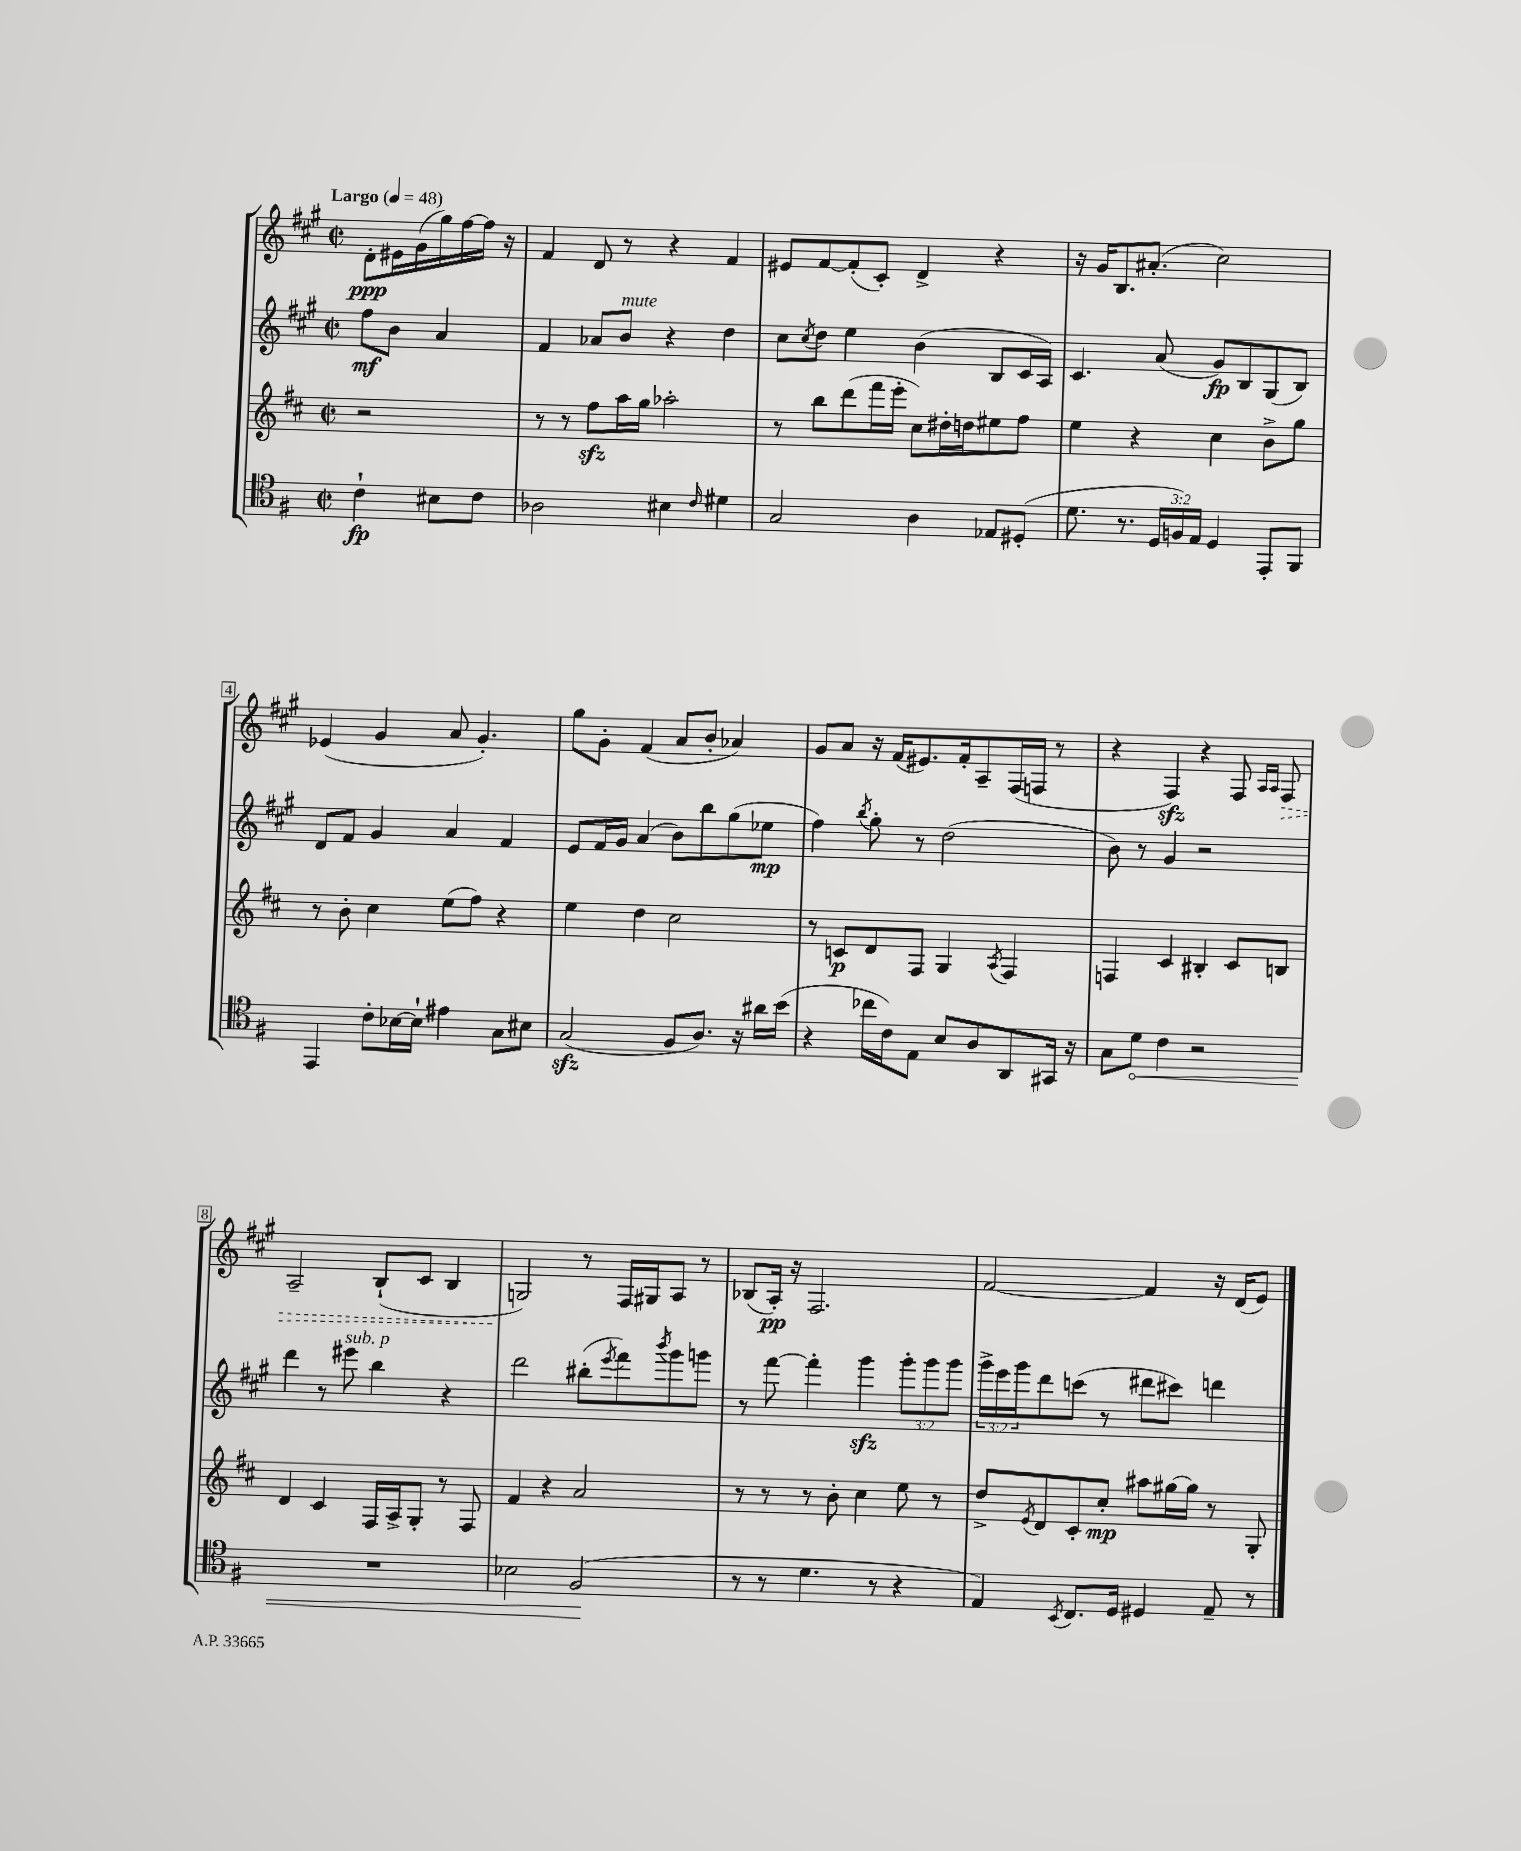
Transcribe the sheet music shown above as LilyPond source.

<<
\new StaffGroup <<
\new Staff = "s0" {
    \clef treble \key a \major \defaultTimeSignature \time 2/2 \partial 2 \tempo "Largo" 4 = 48
    d'8-.\ppp eis'16 gis'16( gis''16) fis''16~ fis''16 r16 |
    fis'4 d'8 r8 r4 fis'4 |
    eis'8 fis'8~ fis'8-.( cis'8-.) d'4-> r4 |
    r16 gis'16 b8. ais'8.-.( cis''2) |
    ees'4( gis'4 a'8 gis'4.-.) |
    gis''8 gis'8-. fis'4( a'8 b'8-. aes'4) |
    gis'8 a'8 r16 fis'16( eis'8.) fis'16-. a8-- fis16( f16 r8 |
    r4 fis4\sfz) r4 fis8 \grace { a16 a16 } \once \override Hairpin.style = #'dashed-line fis8\> |
    a2-- b8-!( cis'8 b4 |
    g2\!) r8 fis16 gis16 a8 r8 |
    bes8( a16-.\pp) r16 fis2. |
    fis'2~ fis'4 r16 d'16( e'8) \bar "|." |
}
\new Staff = "s1" {
    \clef treble \key a \major \defaultTimeSignature \time 2/2 \override Staff.TupletNumber.text = #tuplet-number::calc-fraction-text \partial 2
    fis''8\mf b'8 a'4 |
    fis'4 aes'8 b'8^\markup { \italic "mute" } r4 d''4 |
    cis''8 \acciaccatura { cis''8 } d''8 e''4 b'4( b8 cis'16 a16) |
    cis'4. a'8( gis'8\fp) b8 gis8( b8) |
    d'8 fis'8 gis'4 a'4 fis'4 |
    e'8 fis'16 gis'16 a'4( b'8) b''8 gis''8( ees''8\mp |
    fis''4) \acciaccatura { b''8 } gis''8-. r8 d''2( |
    b'8) r8 gis'4 r2 |
    d'''4 r8 eis'''8^\markup { \italic "sub. p" } b''4 r4 |
    d'''2 bis''8-.( \acciaccatura { e'''8 } fis'''8) \acciaccatura { b'''8 } gis'''8 g'''8 |
    r8 fis'''8~ fis'''4-. gis'''4\sfz \tuplet 3/2 { gis'''8-. gis'''8 gis'''8 } |
    \tuplet 3/2 { gis'''16-> e'''16 gis'''16 } d'''8 c'''8( r8 dis'''8 cis'''8) d'''4 \bar "|." |
}
\new Staff = "s2" {
    \clef treble \key d \major \defaultTimeSignature \time 2/2 \partial 2
    r2 |
    r8 r8 fis''8\sfz a''16 g''16 aes''2-. |
    r8 b''8 d'''8( fis'''16 e'''16-. cis''8) dis''16-. d''16 eis''8 fis''8 |
    e''4 r4 cis''4 b'8-> g''8 |
    r8 b'8-. cis''4 e''8( fis''8) r4 |
    e''4 d''4 cis''2 |
    r8 c'8\p d'8 fis8 g4 \acciaccatura { a8 } fis4 |
    f4 cis'4 bis4-. cis'8 b8 |
    d'4 cis'4 fis16 a16-> g8-. r8 fis8 |
    fis'4 r4 a'2 |
    r8 r8 r8 b'8-. cis''4 e''8 r8 |
    d''8-> \acciaccatura { e'8 } d'8 cis'8-. cis''8-.\mp ais''8 gis''16~ gis''16 r8 g8-. \bar "|." |
}
\new Staff = "s3" {
    \clef tenor \key g \major \defaultTimeSignature \time 2/2 \override Staff.TupletNumber.text = #tuplet-number::calc-fraction-text \partial 2
    c'4-!\fp bis8 c'8 |
    aes2 bis4 \grace { c'16 } dis'4 |
    g2 a4 ees8 dis8-.( |
    d'8. r8. \tuplet 3/2 { d16 f16) e16 } d4 e,8-. fis,8 |
    e,4 c'8-. bes16~ bes16-! eis'4 g8 bis8 |
    g2\sfz( fis8 a8.) r16 ais'16 b'16( |
    r4 ces''16 c'16) e8 b8 a8 a,8 gis,16 r16 |
    g8 \once \override Hairpin.circled-tip = ##t d'8\< c'4 r2 |
    R1 |
    bes2 fis2\!( |
    r8 r8 d'4. r8 r4 |
    e4) \acciaccatura { b,8 } c8. d16 dis4 e8-- r8 \bar "|." |
}
>>
>>
\layout { \context { \Score \override BarNumber.stencil = #(make-stencil-boxer 0.1 0.3 ly:text-interface::print) } }
